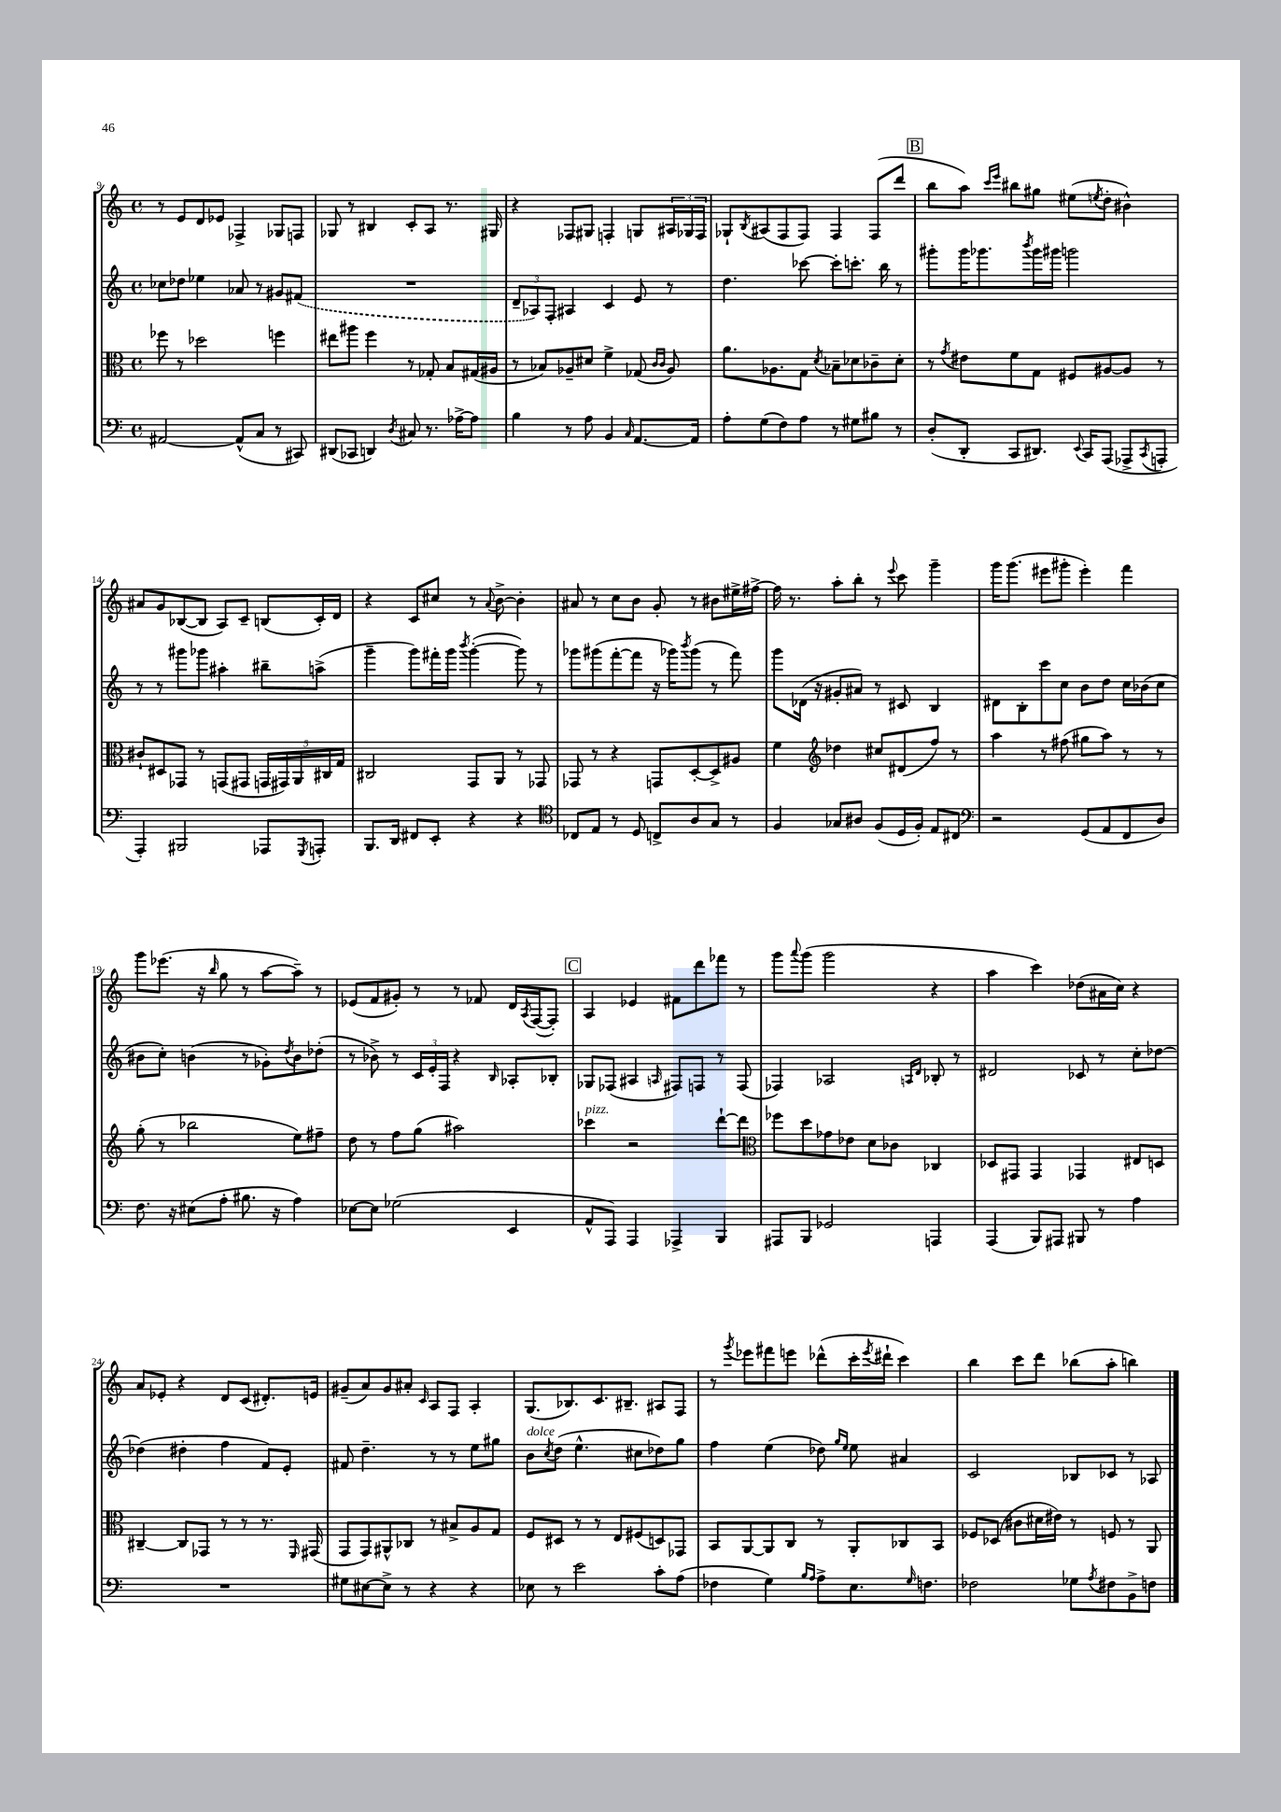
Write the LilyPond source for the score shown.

<<
\new StaffGroup <<
\new Staff = "s0" {
    \clef treble \key c \major \defaultTimeSignature \time 4/4
    r8 e'8 d'8 ees'8 fes4-> ges8 f8 |
    ges8 r8 bis4 c'8-. a8 r8. gis16 |
    r4 fes8 gis8 f4-. g8 \tuplet 3/2 { ais16 ges16 f16 } |
    ges8-! \acciaccatura { b8 } ais8( f8 f8) f4 f8( d'''8 |
    \mark \markup { \box "B" } b''8 a''8) \grace { c'''16 e'''16 } bis''8 gis''8 eis''8( \acciaccatura { e''8 } d''8-. bis'4-^) |
    ais'8 g'8 bes8~( bes8 a8) c'8-- b8( c'16-.) d'16 |
    r4 c'8 cis''8 r8 \appoggiatura { a'8 } b'8~-> b'4-. |
    ais'8 r8 c''8 b'8 g'8-. r8 bis'8 eis''16-> fis''16~-> |
    fis''16 r8. a''8-. b''8-. r8 \appoggiatura { e'''8 } c'''8 g'''4-- |
    g'''16 g'''8.( eis'''8 gis'''8-. eis'''4-.) f'''4 |
    g'''8 ees'''8.( r16 \grace { b''16 } g''8 r8 a''8~ a''8--) r8 |
    ees'8( f'8 gis'8-.) r8 r8 fes'8 d'16 \acciaccatura { a8 } f16~( f8-.) |
    \mark \markup { \box "C" } a4 ees'4 fis'8 d'''8 fes'''8 r8 |
    g'''8 \appoggiatura { a'''8 } g'''8( g'''2 r4 |
    a''4 c'''4) des''8( ais'16 c''16) r4 |
    a'8 ees'8-. r4 d'8 c'8( dis'8.-.) e'16 |
    gis'8--( a'8) gis'8 ais'8-. \grace { c'16 } a8 f8 a4-. |
    g8.( bes8.) c'8. bis8.-- ais8 f8 |
    r8 \acciaccatura { g'''8 } ees'''8 fis'''8 e'''8 des'''8-^( c'''16-. \acciaccatura { e'''8 } dis'''16-! c'''4) |
    b''4 c'''8 d'''8 bes''8( a''8-. b''4) \bar "|." |
}
\new Staff = "s1" {
    \clef treble \key c \major \defaultTimeSignature \time 4/4
    ces''8 des''8 ees''4 aes'8 r8 gis'8 \once \slurDashed fis'8( |
    R1 |
    \tuplet 3/2 { d'8-- aes8) f8-. } ais4 c'4 e'8 r8 |
    d''4. ces'''8~ ces'''8-. c'''8.-. b''16 r8 |
    \mark \markup { \box "B" } gis'''8-. gis'''16 ges'''8. \acciaccatura { b'''8 } ges'''16 gis'''16 g'''2 |
    r8 r8 gis'''8 ges'''8 ais''4-. bis''8-- a''8->( |
    g'''4-- g'''8) fis'''16-. g'''16 \acciaccatura { b'''8 } g'''4~-.( g'''8) r8 |
    ges'''8 gis'''8( f'''8~-. f'''8 r16 ges'''16) \acciaccatura { b'''8 } ges'''8( r8 f'''8) |
    g'''8 des'16( r16 gis'8-. ais'8) r8 cis'8 b4 |
    dis'8 b8-. c'''8 c''8 b'8 d''8 c''16 bes'16( c''8 |
    bis'8 c''8-.) b'4( r8 ges'8-.) \acciaccatura { d''8 } b'8 des''8-.( |
    r8 bes'8->) r8 \tuplet 3/2 { c'16 e'16-. f16 } r4 \grace { b16 } aes8-. bes8-. |
    \mark \markup { \box "C" } ges8 fes8( ais4 \grace { a16 } fis8) f8 r8 f8( |
    fes4) aes2 \grace { a16 d'16 } bes8-. r8 |
    dis'2 ces'8 r8 c''8-. des''8~ |
    des''4( dis''4-. f''4 f'8) e'8-. |
    fis'8 d''4.-- r8 r8 e''8 gis''8 |
    b'8^\markup { \italic "dolce" } \acciaccatura { c''8 } d''8( e''4.-^ cis''8 des''8) g''8 |
    f''4 e''4( des''8) \grace { g''16 e''16 } e''8 ais'4 |
    c'2 bes8 ces'8 r8 aes8 \bar "|." |
}
\new Staff = "s2" {
    \clef alto \key c \major \defaultTimeSignature \time 4/4
    fes''8 r8 des''2 f''4 |
    eis''8 ais''8 f''4 r8 ges8-. b8 gis16( ais16 |
    r8 bes8) aes8-- dis'8 f'4-> ges8( \grace { c'16 c'16 } aes8) |
    a'8. aes8. g8 \acciaccatura { d'8 } bes8-- des'8 ces'8-- des'8-. |
    \mark \markup { \box "B" } r8 \acciaccatura { g'8 } eis'8 f'8 g8 fis8 ais8~ ais8 r8 |
    cis'8-! dis8 ges,8 r8 g,8( gis,8 \tuplet 5/4 { g,16 gis,16) a,16 cis16 g16 } |
    cis2 g,8 a,8 r8 ges,8 |
    ges,8 r8 r4 g,8 d8~-. d8-> ais8 |
    f'4 \clef treble des''4 cis''8 dis'8( f''8) r8 |
    a''4 r8 fis''8( gis''8 a''8) r8 r8 |
    g''8-.( r8 bes''2 e''8) fis''8-- |
    d''8 r8 f''8 g''8( ais''2) |
    \mark \markup { \box "C" } ces'''4^\markup { \italic "pizz." } r2 d'''8~-! d'''8 |
    \clef alto fes''8 d''8 ges'8 ees'8 d'8 ces'8 ces4 |
    des8 gis,8 gis,4 ges,4 eis8 d8 |
    cis4~-- cis8 ges,8 r8 r8 r8. \grace { f,16 } gis,16( |
    g,8 g,8) ais,8-^ ces8 r8 bis8-> a8 g8 |
    f8 dis8 r8 r8 e8 fis8( d8) ges,8 |
    b,8 a,8~ a,8 c8 r8 a,8-. ces8 b,8 |
    fes8 des8( cis'8 dis'16 eis'16) r8 f8 r8 a,8 \bar "|." |
}
\new Staff = "s3" {
    \clef bass \key c \major \defaultTimeSignature \time 4/4
    ais,2~ ais,8-^( c8 r8 cis,8) |
    dis,8( ces,8 d,4) \acciaccatura { d8 } cis8 r8. aes16~-> aes8 |
    b4 r8 a8 b,4 \grace { c16 } a,8.~ a,16 |
    a8-. g8( f8) a8 r8 gis8 bis8 r8 |
    \mark \markup { \box "B" } d8-.( d,8-. c,8 dis,8.) \appoggiatura { e,8 } c,16 a,,8( aes,,8-> \acciaccatura { c,8 } a,,8-. |
    a,,4-.) bis,,2 aes,,8 \acciaccatura { g,,8 } a,,8-. |
    b,,8. d,16 fis,8 e,8-. r4 r4 |
    \clef tenor ces8 e8 r8 d8 c8-> a8 g8 r8 |
    f4 ges8 ais8 f8( d16 f16-.) e8 cis8 |
    \clef bass r2 g,8( a,8 f,8 d8) |
    f8. r16 eis8( a8-. bis8. r16 a4) |
    ees8~ ees8 ges2( e,4 |
    \mark \markup { \box "C" } a,8-^ a,,8) a,,4 aes,,4-> b,,4 |
    ais,,8 b,,8 ges,2 a,,4 |
    a,,4( b,,8) ais,,8 bis,,8 r8 a4 |
    R1 |
    gis8 eis8~ eis8-> r8 r4 r4 |
    ees8 r8 e'2 c'8-. a8( |
    fes4 g4) \grace { b16 a16 } a8-> e8. \grace { g16 } f8. |
    fes2 ges8 \acciaccatura { a8 } fis8 b,8-> f8 \bar "|." |
}
>>
>>
